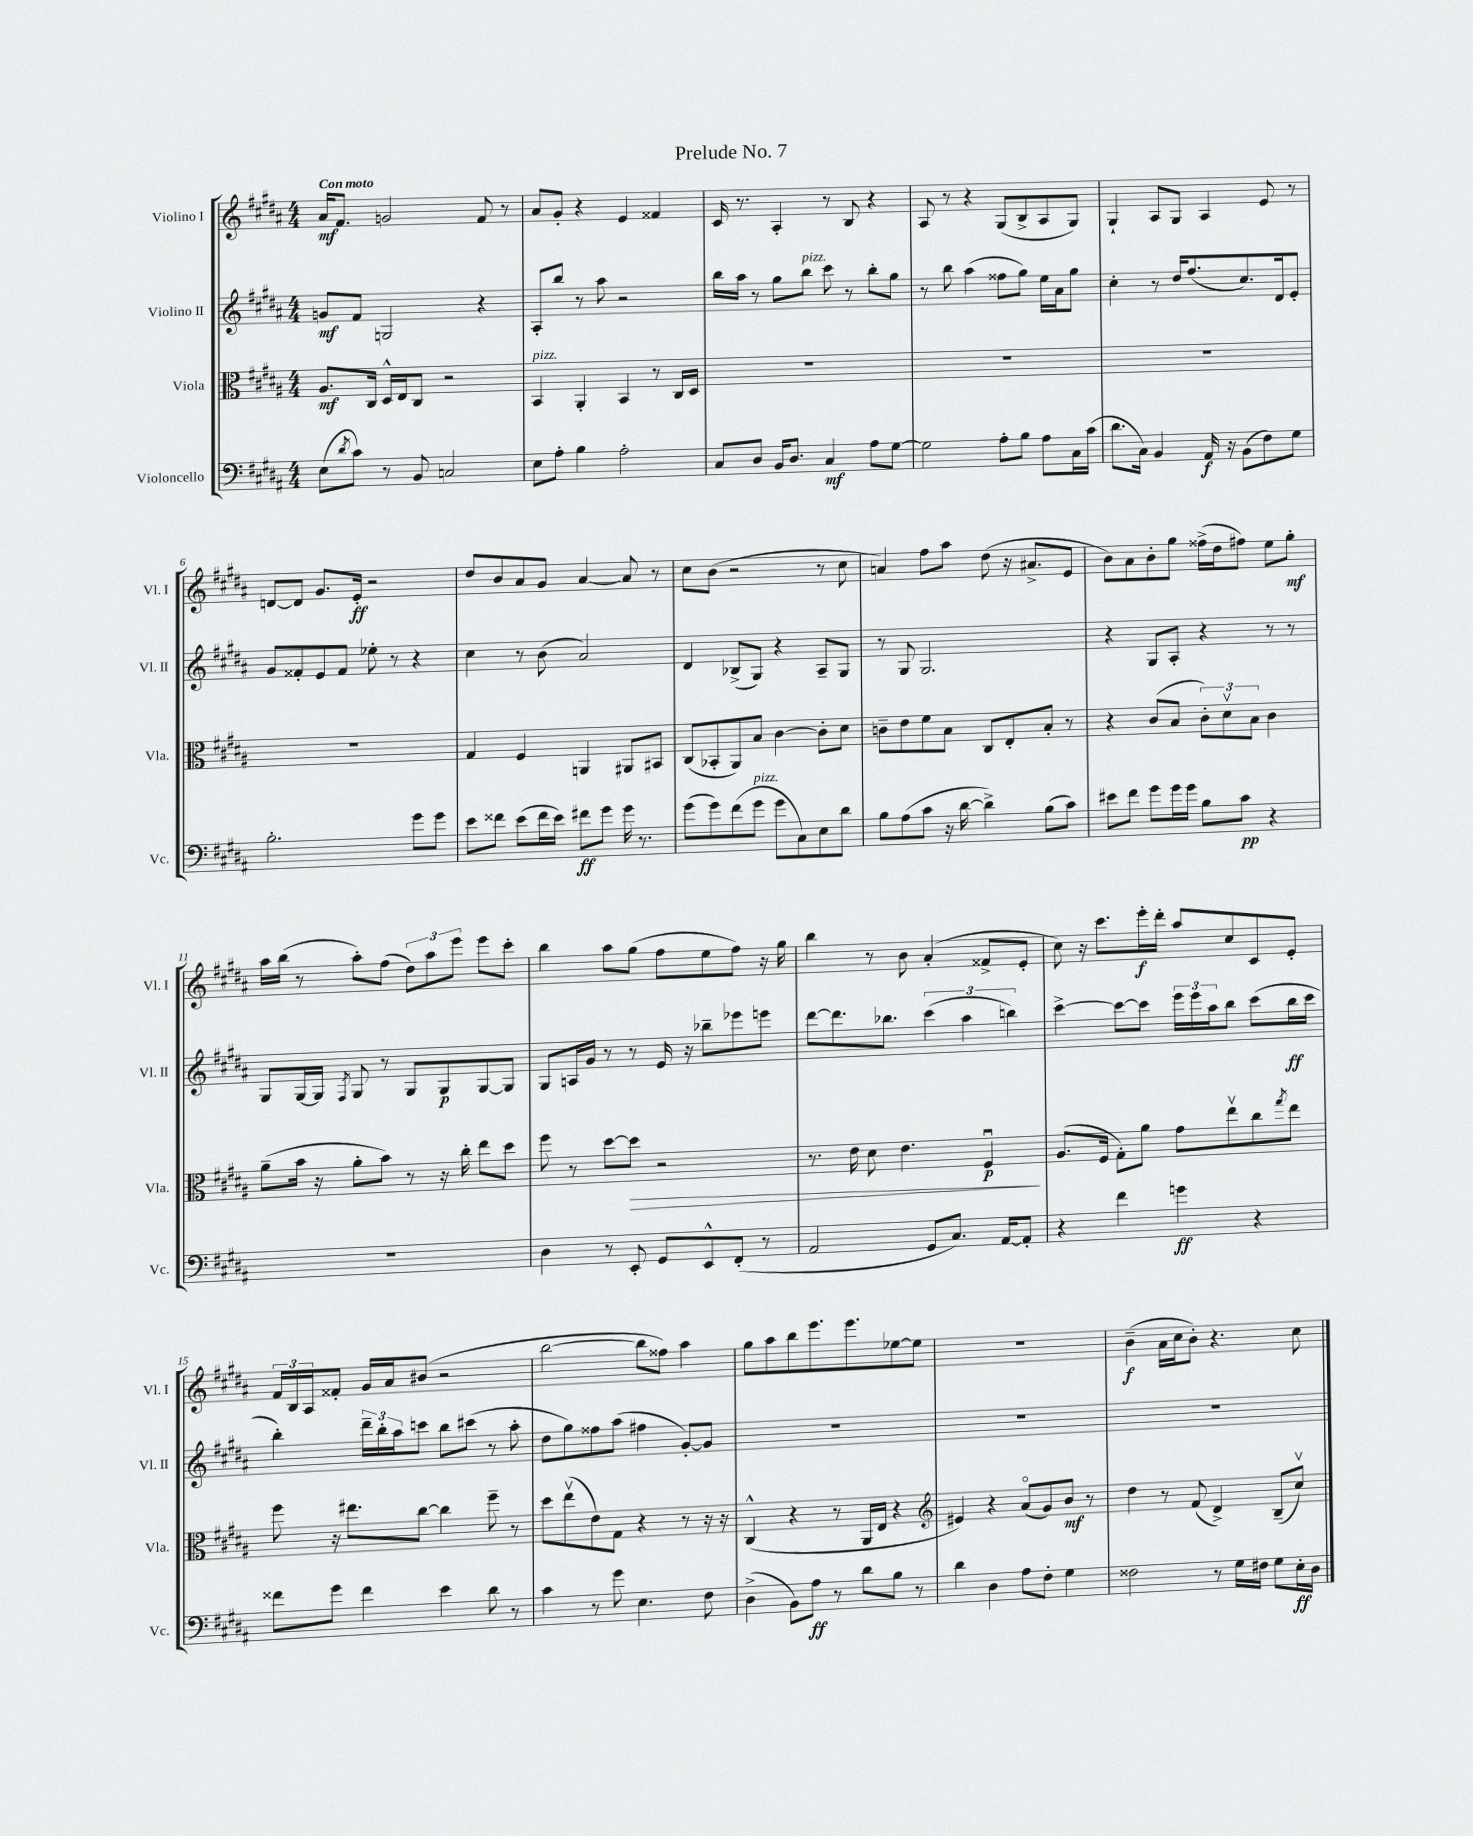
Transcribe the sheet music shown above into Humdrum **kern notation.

**kern	**dynam	**kern	**dynam	**kern	**dynam	**kern	**dynam
*part4	*part4	*part3	*part3	*part2	*part2	*part1	*part1
*staff4	*staff4	*staff3	*staff3	*staff2	*staff2	*staff1	*staff1
*I"Violoncello	*	*I"Viola	*	*I"Violino II	*	*I"Violino I	*
*I'Vc.	*	*I'Vla.	*	*I'Vl. II	*	*I'Vl. I	*
*clefF4	*	*clefC3	*	*clefG2	*	*clefG2	*
*k[f#c#g#d#a#]	*	*k[f#c#g#d#a#]	*	*k[f#c#g#d#a#]	*	*k[f#c#g#d#a#]	*
*M4/4	*	*M4/4	*	*M4/4	*	*M4/4	*
=1	=1	=1	=1	=1	=1	=1	=1
!	!	!	!	!	!	!LO:TX:a:B:t=Con moto	!
(8E\L	.	8.A#/L	mf	8gn/L	mf	16a#/KL	mf
.	.	.	.	.	.	8.f#/J	.
8qd#/	.	.	.	.	.	.	.
8c#\J)	.	.	.	8f#/J	.	.	.
.	.	16C#/Jk	.	.	.	.	.
8r	.	16D#^^/LL	.	2Gn/	.	2gn/	.
.	.	16E/J	.	.	.	.	.
8BB/	.	8C#/J	.	.	.	.	.
2Cn/	.	2r	.	.	.	.	.
.	.	.	.	4r	.	8f#/	.
.	.	.	.	.	.	8r	.
=2	=2	=2	=2	=2	=2	=2	=2
!	!	!LO:TX:a:i:t=pizz.	!	!	!	!	!
8E\L	.	4BB/	.	8A#'/L	.	8a#/L	.
8A#'\J	.	.	.	8bb/J	.	8g#'/J	.
4B\	.	4AA#'/	.	8r	.	4r	.
.	.	.	.	8aa#\	.	.	.
2A#'\	.	4BB/	.	2r	.	4e/	.
.	.	8r	.	.	.	4f##X/	.
.	.	16C#/LL	.	.	.	.	.
.	.	16D#/JJ	.	.	.	.	.
=3	=3	=3	=3	=3	=3	=3	=3
8C#/L	.	1r	.	16bb\LL	.	16c#/	.
.	.	.	.	16aa#\JJ	.	8.r	.
8D#/J	.	.	.	8r	.	.	.
16BB/KL	.	.	.	8gg#\L	.	4A#'/	.
8.D#/J	.	.	.	.	.	.	.
!	!	!	!	!LO:TX:a:i:t=pizz.	!	!	!
.	.	.	.	8bb\J	.	.	.
4C#/	mf	.	.	8ccc#\	.	8r	.
.	.	.	.	8r	.	8B/	.
8A#\L	.	.	.	8bb'\L	.	4r	.
[8G#\J	.	.	.	8gg#\J	.	.	.
=4	=4	=4	=4	=4	=4	=4	=4
2G#\]	.	1r	.	8r	.	8A#/	.
.	.	.	.	8bb\	.	8r	.
.	.	.	.	(4aa#\	.	4r	.
8A#'\L	.	.	.	8ff##X\L	.	(8G#/L	.
8B\J	.	.	.	8gg#\J)	.	8B^/	.
8A#\L	.	.	.	16ee\LL	.	8A#/	.
.	.	.	.	16a#\J	.	.	.
16C#\L	.	.	.	8gg#\J	.	8G#/J)	.
(16c#\JJ	.	.	.	.	.	.	.
=5	=5	=5	=5	=5	=5	=5	=5
8.d#\L	.	1r	.	4cc#'\	.	4G#`/	.
16C#\Jk)	.	.	.	.	.	.	.
4BB/	.	.	.	8r	.	8A#/L	.
.	.	.	.	16dd#/KL	.	8G#/J	.
.	.	.	.	(8.ff#/	.	.	.
16AA#/	f	.	.	.	.	4A#/	.
16r	.	.	.	.	.	.	.
(8BB\L	.	.	.	8.cc#/)	.	.	.
8F#\)	.	.	.	.	.	8e/	.
.	.	.	.	16d#/k	.	.	.
8G#\J	.	.	.	8e'/J	.	8r	.
!!LO:LB:g=z
=6	=6	=6	=6	=6	=6	=6	=6
2.B'\	.	1r	.	8g#/L	.	[8dn/L	.
.	.	.	.	8f##X'/	.	8d/J]	.
.	.	.	.	8e/	.	8.g#/L	.
.	.	.	.	8f##/J	.	.	.
.	.	.	.	.	.	16e'/Jk	ff
.	.	.	.	8ee-X'\	.	2r	.
.	.	.	.	8r	.	.	.
8g#\L	.	.	.	4r	.	.	.
8g#\J	.	.	.	.	.	.	.
=7	=7	=7	=7	=7	=7	=7	=7
8e\L	.	4G#/	.	4cc#\	.	8dd#/L	.
8f##X\J	.	.	.	.	.	8b/	.
(8e\L	.	4F#/	.	8r	.	8a#/	.
16f##\L	.	.	.	(8b\	.	8g#/J	.
16e\JJ)	.	.	.	.	.	.	.
8f#X\L	ff	4AAn/	.	2a#/)	.	[4a#/	.
8g#\J	.	.	.	.	.	.	.
16g#\	.	8AA#X/L	.	.	.	8a#/]	.
8.r	.	.	.	.	.	.	.
.	.	8BB#X/J	.	.	.	8r	.
=8	=8	=8	=8	=8	=8	=8	=8
(8g#\L	.	(8C#/L	.	4d#/	.	8cc#\L	.
8g#\)	.	8BB-X'/	.	.	.	(8b\J	.
(8f#\	.	8AA#/)	.	(8B-X^/L	.	2r	.
!LO:TX:a:i:t=pizz.	!	!	!	!	!	!	!
8g#\J	.	8B/J	.	8G#/J)	.	.	.
8g#\L	.	[4c#\	.	4r	.	.	.
8C#\)	.	.	.	.	.	.	.
8E\	.	8c#'\L]	.	8A#~/L	.	8r	.
8d#\J	.	8d#\J	.	8G#/J	.	8cc#\	.
=9	=9	=9	=9	=9	=9	=9	=9
8B\L	.	8cn~\L	.	8r	.	4an/)	.
(8A#\	.	8e\	.	8G#/	.	.	.
8c#\J	.	8f#\	.	2.G#/	.	8ff#\L	.
16r	.	8B\J	.	.	.	8aa#\J	.
[16d#\	.	.	.	.	.	.	.
4d#^\])	.	8C#/L	.	.	.	(8dd#\	.
.	.	8E'/	.	.	.	16r	.
.	.	.	.	.	.	8.a#X^/L	.
(8B\L	.	8B'/J	.	.	.	.	.
8c#\J)	.	8r	.	.	.	8e/J	.
=10	=10	=10	=10	=10	=10	=10	=10
8e#X\L	.	4r	.	4r	.	8b\L)	.
8f#\J	.	.	.	.	.	8a#\	.
8g#\L	.	(8c#/L	.	8G#/L	.	8b'\	.
16g#\L	.	8B/J	.	8A#'/J	.	8gg#\J	.
16g#\JJ	.	.	.	.	.	.	.
8B\L	.	12c#'\L)	.	4r	.	(16ff##X^\LL	.
.	.	.	.	.	.	16dd#\J	.
.	.	12d#v\	.	.	.	.	.
8c#\J	pp	.	.	.	.	8ff#X\J)	.
.	.	12B\J	.	.	.	.	.
4r	.	4c#\	.	8r	.	8ee\L	.
.	.	.	.	8r	.	8gg#'\J	mf
!!LO:LB:g=z
=11	=11	=11	=11	=11	=11	=11	=11
1r	.	(8a#~\L	.	8G#/L	.	16aa#\LL	.
.	.	.	.	.	.	(16bb\JJ	.
.	.	16b\Jk	.	[16G#/L	.	8r	.
.	.	16r	.	16G#/JJ]	.	.	.
.	.	.	.	8qF#/	.	.	.
.	.	8a#'\L	.	8G#/	.	8aa#'\L)	.
.	.	8b\J)	.	8r	.	(8ff#\J	.
.	.	8r	.	8G#/L	.	12dd#\L)	.
.	.	.	.	.	.	12aa#\	.
.	.	16r	.	8G#/	p	.	.
.	.	.	.	.	.	12eee\J	.
.	.	16cc#'\	.	.	.	.	.
.	.	8ee\L	.	[8G#/	.	8eee\L	.
.	.	8dd#\J	.	8G#/J]	.	8ccc#'\J	.
=12	=12	=12	=12	=12	=12	=12	=12
4D#\	.	8ff#\	.	8G#/L	.	4bb\	.
.	.	8r	.	16An/L	.	.	.
.	.	.	.	16g#/JJ	.	.	.
8r	.	[8dd#\L	.	8r	.	8aa#\L	.
!	!	!	!LO:HP:b	!	!	!	!
8EE'/	.	8dd#\J]	>	8r	.	(8gg#\J	.
8GG#/L	.	2r	.	16e/	.	8ff#\L	.
.	.	.	.	16r	.	.	.
8EE^^/	.	.	.	8bb-X~\L	.	8ee\	.
(8FF#'/J	.	.	.	8eee-X\	.	8ff#\J)	.
8r	.	.	.	8eeen\J	.	16r	.
.	.	.	.	.	.	16gg#\	.
=13	=13	=13	=13	=13	=13	=13	=13
2AA#/	.	8.r	.	[8ddd#\L	.	4bb\	.
.	.	.	.	8.ddd#\]	.	.	.
.	.	16e\	.	.	.	.	.
.	.	8d#\	.	.	.	8r	.
.	.	.	.	8.bb-X\J	.	.	.
.	.	4.e\	.	.	.	8b\	.
8GG#/L	.	.	.	(6ccc#\	.	(4a#'/	.
8.C#/J)	.	.	.	.	.	.	.
.	.	.	.	6aa#\	.	.	.
.	.	4F#u/	p	.	.	8f##X^/L	.
[16AA#/KL	.	.	.	.	.	.	.
.	.	.	.	6bbn\)	.	.	.
8AA#'/J]	.	.	.	.	.	8e'/J	.
.	.	.	]	.	.	.	.
=14	=14	=14	=14	=14	=14	=14	=14
4r	.	(8.A#/L	.	[4ccc#^\	.	8cc#\)	.
.	.	.	.	.	.	16r	.
.	.	16F#/Jk	.	.	.	8.ccc#\L	.
4f#\	.	8G#'\L)	.	8ccc#\L_	.	.	.
.	.	8a#\J	.	8ccc#\J]	.	16eee'\L	f
.	.	.	.	.	.	16ddd#'\JJ	.
4gn\	ff	8g#\L	.	24eee\LL	.	8aa#/L	.
.	.	.	.	24eee\	.	.	.
.	.	.	.	24aa#\J	.	.	.
.	.	8eev\	.	8bb\J	.	8cc#/	.
4r	.	8cc#\	.	(8ccc#\L	.	8c#/	.
.	.	8qgg#/	.	.	.	.	.
.	.	8ee\J	.	16bb\L	ff	8e'/J	.
.	.	.	.	16ccc#\JJ	.	.	.
!!LO:LB:g=z
=15	=15	=15	=15	=15	=15	=15	=15
8f##X\L	.	8ff#\	.	4bb'\)	.	24f#/LL	.
.	.	.	.	.	.	24B/	.
.	.	.	.	.	.	24A#/J	.
8g#\J	.	16r	.	.	.	8f##X'/J	.
.	.	8.ee#X\L	.	.	.	.	.
4f##\	.	.	.	24ddd#~\LL	.	16g#/LL	.
.	.	.	.	24bb'\	.	.	.
.	.	.	.	.	.	16a#/J	.
.	.	.	.	24aa#\J	.	.	.
.	.	[8cc#\J	.	8cccn\J	.	(8b#X/J	.
4e\	.	4cc#\]	.	8bb\L	.	2r	.
.	.	.	.	(8ccc#X\J	.	.	.
8d#\	.	8ff#~\	.	8r	.	.	.
8r	.	8r	.	8aa#'\	.	.	.
=16	=16	=16	=16	=16	=16	=16	=16
4c#\	.	8dd#\L	.	8dd#\L	.	[2bb\	.
.	.	(8eev\	.	8gg#\)	.	.	.
8r	.	8e\)	.	8ff##X\	.	.	.
8g#\	.	8G#\J	.	(8aa#\J	.	.	.
4.E\	.	4r	.	4ff#X\	.	8bb\L]	.
.	.	.	.	.	.	8ff##X\J)	.
.	.	8r	.	[8g#'/L)	.	4aa#\	.
8F#\	.	16r	.	8g#/J]	.	.	.
.	.	16r	.	.	.	.	.
=17	=17	=17	=17	=17	=17	=17	=17
(4D#^\	.	(4C#^^/	.	1r	.	8gg#\L	.
.	.	.	.	.	.	8aa#\	.
8BB\L)	.	4r	.	.	.	8bb\	.
8A#\J	ff	.	.	.	.	8.eee\	.
8r	.	8r	.	.	.	.	.
.	.	.	.	.	.	8.eee\	.
8d#\L	.	16AA#/LL	.	.	.	.	.
.	.	16E/JJ	.	.	.	.	.
8B\J	.	4r	.	.	.	[8ee-X\	.
8r	.	.	.	.	.	8ee-\J]	.
=18	=18	=18	=18	=18	=18	=18	=18
*	*	*clefG2	*	*	*	*	*
4d#\	.	4e#X/)	.	1r	.	1r	.
4D#\	.	4r	.	.	.	.	.
8A#\L	.	(8a#/L	.	.	.	.	.
8F#'\J	.	8g#/)	.	.	.	.	.
4G#\	.	8b/J	mf	.	.	.	.
.	.	8r	.	.	.	.	.
=19	=19	=19	=19	=19	=19	=19	=19
2F##X\	.	4dd#\	.	1r	.	(4b~\	f
.	.	8r	.	.	.	16a#\LL	.
.	.	.	.	.	.	16cc#\J	.
.	.	(8f#/	.	.	.	8b'\J)	.
8r	.	4d#^/)	.	.	.	4.r	.
16G#\LL	.	.	.	.	.	.	.
16F#X\JJ	.	.	.	.	.	.	.
8G#\L	.	(8B~/L	.	.	.	.	.
16E'\L	ff	8cc#v/J)	.	.	.	8cc#\	.
16D#\JJ	.	.	.	.	.	.	.
==	==	==	==	==	==	==	==
*-	*-	*-	*-	*-	*-	*-	*-
